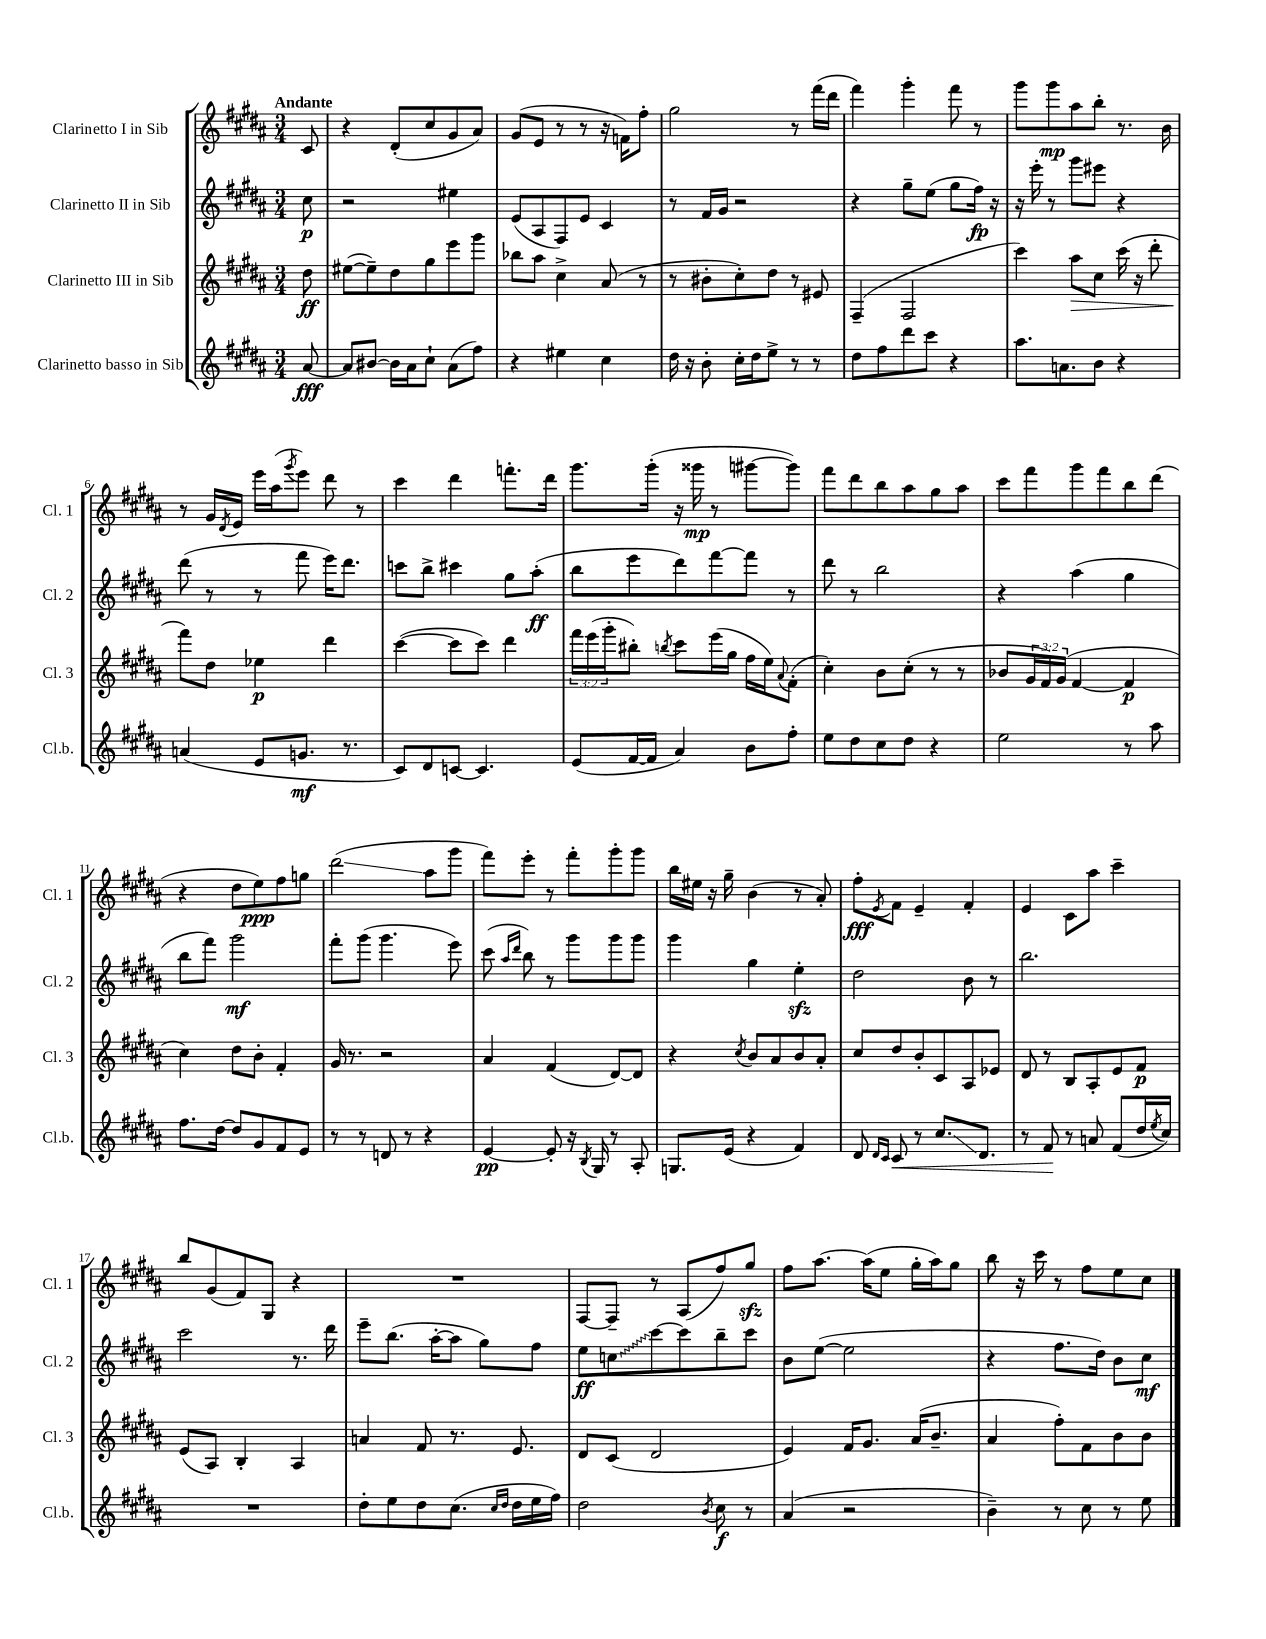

**kern	**kern	**kern	**kern
*staff4	*staff3	*staff2	*staff1
*clefG2	*clefG2	*clefG2	*clefG2
*k[f#c#g#d#a#]	*k[f#c#g#d#a#]	*k[f#c#g#d#a#]	*k[f#c#g#d#a#]
*M3/4	*M3/4	*M3/4	*M3/4
[8a#	8dd#	8cc#	8c#
=	=	=	=
8a#]	([8ee#	2r	4r
[8b#	8ee#~])	.	.
16b#]	8dd#	.	(8d#'
16a#	.	.	.
8cc#`	8gg#	.	8cc#
(8a#	8eee	4ee#	8g#
8ff#)	8ggg#	.	8a#)
=	=	=	=
4r	8bb-	(8e	(8g#
.	8aa#	8A#	8e
4ee#	4cc#^	8F#)	8r
.	.	8e	8r
4cc#	(8a#	4c#	16r
.	.	.	16f)
.	8r	.	8ff#'
=	=	=	=
16dd#	8r	8r	2gg#
16r	.	.	.
8b'	8b#'	16f#	.
.	.	16g#	.
16cc#'	8cc#')	2r	.
16dd#	.	.	.
8ee^	8dd#	.	.
8r	8r	.	8r
8r	8e#	.	(16fff#
.	.	.	16ddd#
=	=	=	=
8dd#	(4F#~	4r	4fff#)
8ff#	.	.	.
8ddd#	2F#	8gg#~	4ggg#'
8ccc#	.	(8ee	.
4r	.	8gg#	8fff#
.	.	16ff#)	8r
.	.	16r	.
=	=	=	=
8.aa#	4ccc#)	16r	8ggg#
.	.	16eee'	.
.	.	8r	8ggg#
8.a	.	.	.
.	8aa#	8ggg#	8aa#
8b	8cc#	8eee#	8bb'
4r	(16ccc#	4r	8.r
.	16r	.	.
.	8ddd#'	.	.
.	.	.	16b
=	=	=	=
(4a	8fff#)	(8ddd#	8r
.	8dd#	8r	16g#
.	.	.	8qd#
.	.	.	16e
8e	4ee-	8r	16eee
.	.	.	(16aa#
.	.	.	8qggg#
8.g	.	8fff#	8eee)
.	4ddd#	16eee)	8ddd#
8.r	.	8.ddd#	.
.	.	.	8r
=	=	=	=
8c#)	([4ccc#	8ccc	4ccc#
8d#	.	8bb^	.
[8c	8ccc#]	4ccc#	4ddd#
4.c]	8ccc#)	.	.
.	4ddd#	8gg#	8.fff'
.	.	(8aa#'	.
.	.	.	16ddd#
=	=	=	=
(8e	24fff#	8bb	8.ggg#
.	(24eee	.	.
.	24ggg#'	.	.
[16f#	8bb#')	8eee	.
16f#]	.	.	(16ggg#'
.	8qbb	.	.
4a#)	8ccc#	8ddd#)	16r
.	.	.	16ggg##
.	(16eee	[8fff#	8r
.	16gg#	.	.
8b	16ff#	8fff#]	[8ggg#
.	16ee)	.	.
.	8qqa#	.	.
8ff#'	(8f#'	8r	8ggg#])
=	=	=	=
8ee	4cc#')	8ddd#	8fff#
8dd#	.	8r	8ddd#
8cc#	8b	2bb	8bb
8dd#	(8cc#'	.	8aa#
4r	8r	.	8gg#
.	8r	.	8aa#
=	=	=	=
2ee	8b-	4r	8ccc#
.	24g#	.	8fff#
.	24f#)	.	.
.	(24g#	.	.
.	[4f#	(4aa#	8ggg#
.	.	.	8fff#
8r	4f#]	4gg#	8bb
8aa#	.	.	(8ddd#
=	=	=	=
8.ff#	4cc#)	8bb	4r
.	.	8fff#)	.
[16dd#	.	.	.
8dd#]	8dd#	2ggg#	8dd#
8g#	8b'	.	8ee)
8f#	4f#'	.	8ff#
8e	.	.	8gg
=	=	=	=
8r	16g#	8fff#'	(2ddd#
.	8.r	.	.
8r	.	(8ggg#	.
8d	2r	4.ggg#	.
8r	.	.	.
4r	.	.	8aa#
.	.	8eee)	8ggg#
=	=	=	=
[4e	4a#	(8ccc#	8fff#)
.	.	16qqaa#	.
.	.	16qqddd#	.
.	.	8bb)	8eee'
8e']	(4f#	8r	8r
16r	.	8ggg#	8fff#'
8qB	.	.	.
16G#	.	.	.
8r	[8d#)	8ggg#	8ggg#'
8A#'	8d#]	8ggg#	8ggg#
=	=	=	=
8.G	4r	4ggg#	16bb
.	.	.	16ee#
.	.	.	16r
(16e	.	.	16gg#~
.	8qcc#	.	.
4r	8b	4gg#	(4b
.	8a#	.	.
4f#)	8b	4ee'	8r
.	8a#'	.	8a#')
=	=	=	=
8d#	8cc#	2dd#	8ff#'
16qqd#	.	.	.
16qqc#	.	.	8qe
8c#	8dd#	.	8f#
8r	8b'	.	4e~
8.cc#	8c#	.	.
.	8A#	8b	4f#'
8.d#	.	.	.
.	8e-	8r	.
=	=	=	=
8r	8d#	2.bb	4e
8f#	8r	.	.
8r	8B	.	8c#
8a	8A#'	.	8aa#
(8f#	8e	.	4ccc#~
16dd#	8f#	.	.
8qee	.	.	.
16cc#)	.	.	.
=	=	=	=
2.r	(8e	2ccc#	8bb
.	8A#)	.	(8g#
.	4B'	.	8f#)
.	.	.	8G#
.	4A#	8.r	4r
.	.	16ddd#	.
=	=	=	=
8dd#'	4a	8eee~	2.r
8ee	.	(8.bb	.
8dd#	8f#	.	.
.	.	[16aa#'	.
(8.cc#	8.r	8aa#]	.
.	.	8gg#)	.
16qqcc#	.	.	.
16qqdd#	.	.	.
16dd#	8.e	.	.
16ee	.	8ff#	.
16ff#)	.	.	.
=	=	=	=
2dd#	8d#	8ee	[8F#
.	(8c#	8cc	8F#~]
.	2d#	[8ccc#	8r
.	.	8ccc#]	(8A#
8qb	.	.	.
8cc#	.	8bb~	8ff#)
8r	.	8ccc#	8gg#
=	=	=	=
(4a#	4e)	8b	8ff#
.	.	([8ee	[8.aa#
2r	16f#	2ee]	.
.	8.g#	.	(16aa#]
.	.	.	8ee
.	(16a#	.	16gg#'
.	8.b~	.	16aa#)
.	.	.	8gg#
=	=	=	=
4b~)	4a#	4r	8bb
.	.	.	16r
.	.	.	16ccc#
8r	8ff#')	8.ff#	8r
8cc#	8f#	.	8ff#
.	.	16dd#)	.
8r	8b	8b	8ee
8ee	8b	8cc#	8cc#
==	==	==	==
*-	*-	*-	*-
